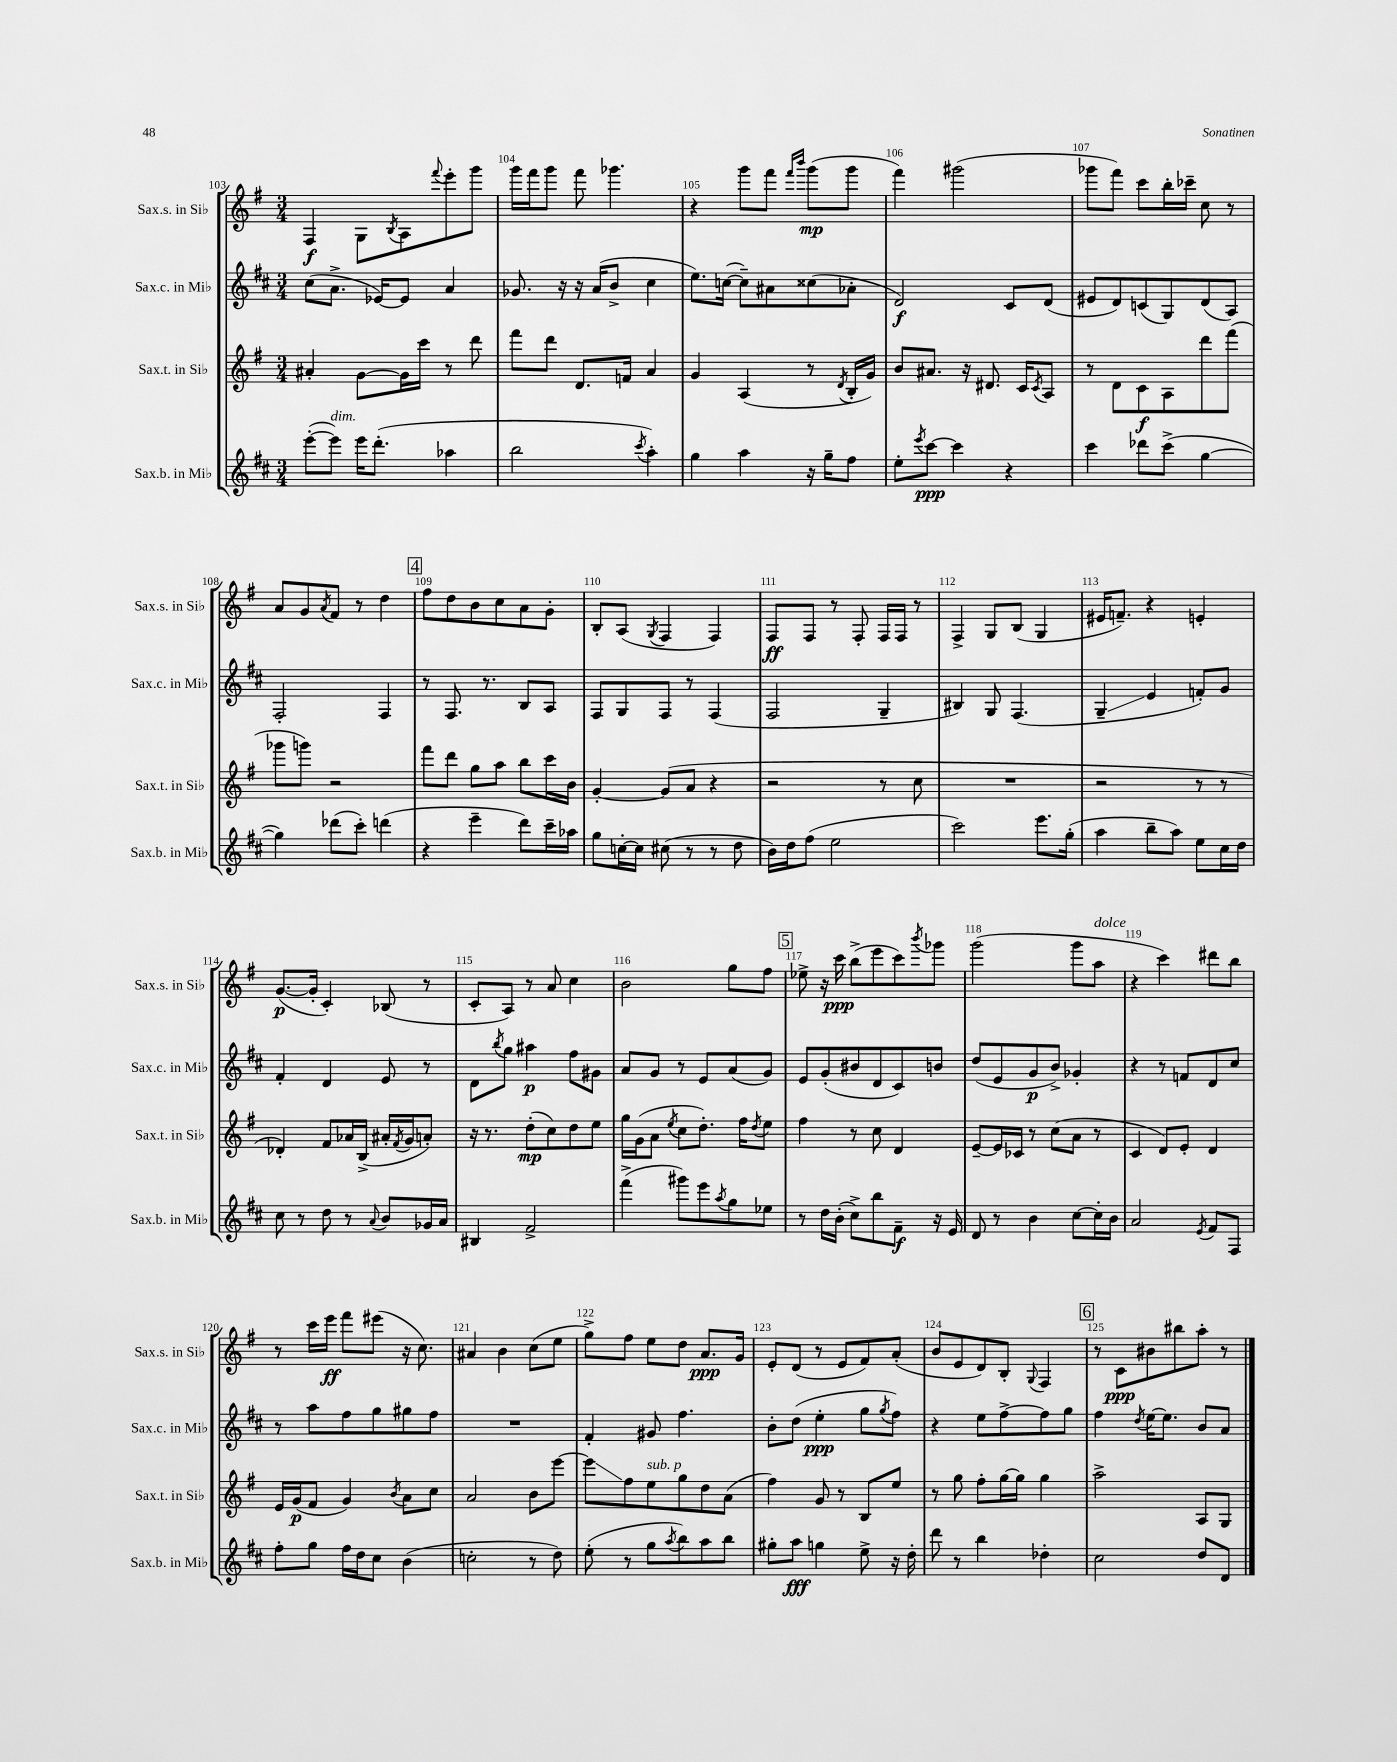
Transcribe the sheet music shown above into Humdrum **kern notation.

**kern	**kern	**kern	**kern
*staff4	*staff3	*staff2	*staff1
*clefG2	*clefG2	*clefG2	*clefG2
*k[f#c#]	*k[f#]	*k[f#c#]	*k[f#]
*M3/4	*M3/4	*M3/4	*M3/4
([8eee'	4a#'	(8cc#	4F#
8eee])	.	8.a^	.
16eee	[8g	.	8G
(8.ddd'	.	[16e-)	.
.	.	.	8qB
.	16g]	8e-]	8A
.	16ccc	.	.
.	.	.	8qqfff#
4aa-	8r	4a	8eee'
.	8ddd	.	8ggg
=	=	=	=
2bb	8fff#	8.g-	16ggg
.	.	.	16fff#
.	8ddd	.	8ggg
.	.	16r	.
.	8.d	16r	8fff#
.	.	(16a	.
.	.	8b^	4.ggg-
.	16f	.	.
8qccc#	.	.	.
4aa')	4a	4cc#	.
=	=	=	=
4gg	4g	8.ee)	4r
.	.	([16cc	.
4aa	(4A	8cc~])	8ggg
.	.	8a#	8fff#
.	.	.	16qqfff#
.	.	.	16qqbbb
16r	8r	(8cc##	(8ggg
16gg~	.	.	.
.	8qd	.	.
8ff#	16B'	8a-'	8ggg
.	16g)	.	.
=	=	=	=
8ee'	8b	2d)	4fff#)
8qeee	.	.	.
[8ccc#	8.a#	.	.
4ccc#]	.	.	(2ggg#
.	16r	.	.
.	8.d#	.	.
4r	.	8c#	.
.	16c	.	.
.	8qc	.	.
.	8A	(8d	.
=	=	=	=
4ccc#	8r	8e#	8ggg-
.	8d	8d)	8fff#)
8ddd-	8c	(8c	8ccc
(8ccc#^	8A	8G)	16bb'
.	.	.	16ccc-~
[4gg	8ddd	(8d	8cc
.	(8fff#	8A)	8r
=	=	=	=
4gg])	8ggg-	2F#'	8a
.	8ggg)	.	8g
.	.	.	8qa
(8ddd-	2r	.	8f#
8ccc#')	.	.	8r
(4ddd	.	4F#	4dd
=	=	=	=
4r	8fff#	8r	8ff#
.	8ddd	8.F#	8dd
4eee~	8gg	.	8b
.	.	8.r	.
.	8aa	.	8cc
8ddd)	8bb	8B	8a
16ccc#~	16ccc	8A	8g'
16aa-	16b	.	.
=	=	=	=
8gg	[4g'	8F#	8B'
[16cc'	.	8G	(8A
16cc]	.	.	.
.	.	.	8qG
(8cc#	(8g]	8F#	4F#
8r	8a	8r	.
8r	4r	(4F#	4F#)
8dd	.	.	.
=	=	=	=
16b)	2r	2F#	8F#
16dd	.	.	.
(8ff#	.	.	8F#
2ee	.	.	8r
.	.	.	8F#'
.	8r	4G~	16F#
.	.	.	16F#
.	8cc	.	8r
=	=	=	=
2ccc#)	2.r	4B#)	4F#^
.	.	8G	8G
.	.	(4.F#	(8B
8.eee	.	.	4G
(16gg'	.	.	.
=	=	=	=
4aa	2r	4G~	16e#
.	.	.	8.f~)
8bb~	.	4e	4r
8aa)	.	.	.
8ee	8r	8f')	4e'
16cc#	8r	8g	.
16dd	.	.	.
=	=	=	=
8cc#	4d-')	4f#'	([8.g
8r	.	.	.
.	.	.	16g']
8dd	8f#	4d	4c')
8r	16a-	.	.
.	(16B^	.	.
8qqa	.	.	.
8b	16a#'	8e	(8B-
.	8qf#	.	.
.	16g	.	.
16g-	8a')	8r	8r
16a	.	.	.
=	=	=	=
4B#	16r	8d	8c'
.	8.r	.	.
.	.	8qbb	.
.	.	8gg	8A)
2f#^	(8dd'	4aa#	8r
.	8cc)	.	8a
.	8dd	8ff#	4cc
.	8ee	8g#	.
=	=	=	=
(4fff#^	16gg	8a	2b
.	(16g	.	.
.	8a	8g	.
.	8qee	.	.
8ggg#)	8cc	8r	.
8eee	8.dd')	8e	.
8qaa	.	.	.
8gg	.	(8a	8gg
.	16ff#	.	.
.	8qdd	.	.
8ee-	8ee	8g)	8ff#
=	=	=	=
8r	4ff#	8e	8ee-^
16dd	.	(8g'	16r
(16b'	.	.	16ccc
8cc#^)	8r	8b#	(8bb^
8bb	8cc	8d	8eee
8f#~	4d	8c#)	8ccc)
.	.	.	8qbbb
16r	.	8b	8ggg-
16e	.	.	.
=	=	=	=
8d	[8e~	(8dd	(2ggg
8r	16e]	8e	.
.	16c-	.	.
4b	8r	8g	.
.	(8cc	8b^)	.
[8cc#	8a	4g-'	8ggg
16cc#']	8r	.	8aa
16b	.	.	.
=	=	=	=
2a	4c	4r	4r
.	8d)	8r	4ccc)
.	8e'	8f	.
8qe	.	.	.
8f#	4d	8d	8ddd#
8F#	.	8cc#	8bb
=	=	=	=
8ff#'	16e	8r	8r
.	(16g	.	.
8gg	8f#	8aa	16ccc
.	.	.	16eee
16ff#	4g)	8ff#	8fff#
16dd	.	.	.
8cc#	.	8gg	(8eee#
.	8qb	.	.
(4b	8a	8gg#	16r
.	.	.	8.cc)
.	8cc	8ff#	.
=	=	=	=
2cc'	2a	2.r	4a#
.	.	.	4b
8r	8b	.	(8cc
8dd)	[8eee	.	8ee
=	=	=	=
(8ee'	8eee]	4f#'	8gg^)
8r	8ff#	.	8ff#
8gg	8ee	8g#	8ee
8qaa	.	.	.
8bb)	8gg	4.ff#	8dd
8aa	8dd	.	8.a
8bb	(8a	.	.
.	.	.	16g
=	=	=	=
8gg#'	4ff#)	8b'	8e'
8aa	.	(8dd	(8d
4gg	8g	4ee'	8r
.	8r	.	8e
8ee^	8B	8gg	8f#)
.	.	8qgg	.
16r	8ee	8ff#)	(8a'
16dd'	.	.	.
=	=	=	=
8ddd	8r	4r	8b
8r	8gg	.	8e
4bb	8ff#'	8ee	8d)
.	[16gg	[8ff#^	8B'
.	16gg]	.	.
.	.	.	8qqG
4dd-'	4gg	8ff#]	4F#
.	.	8gg	.
=	=	=	=
2cc#	2aa^	4ff#	8r
.	.	.	8c
.	.	8qdd	.
.	.	[16ee	8b#
.	.	8.ee]	.
.	.	.	8bb#
8dd	8A	8b	8aa'
8d	8G	8a	8r
==	==	==	==
*-	*-	*-	*-
